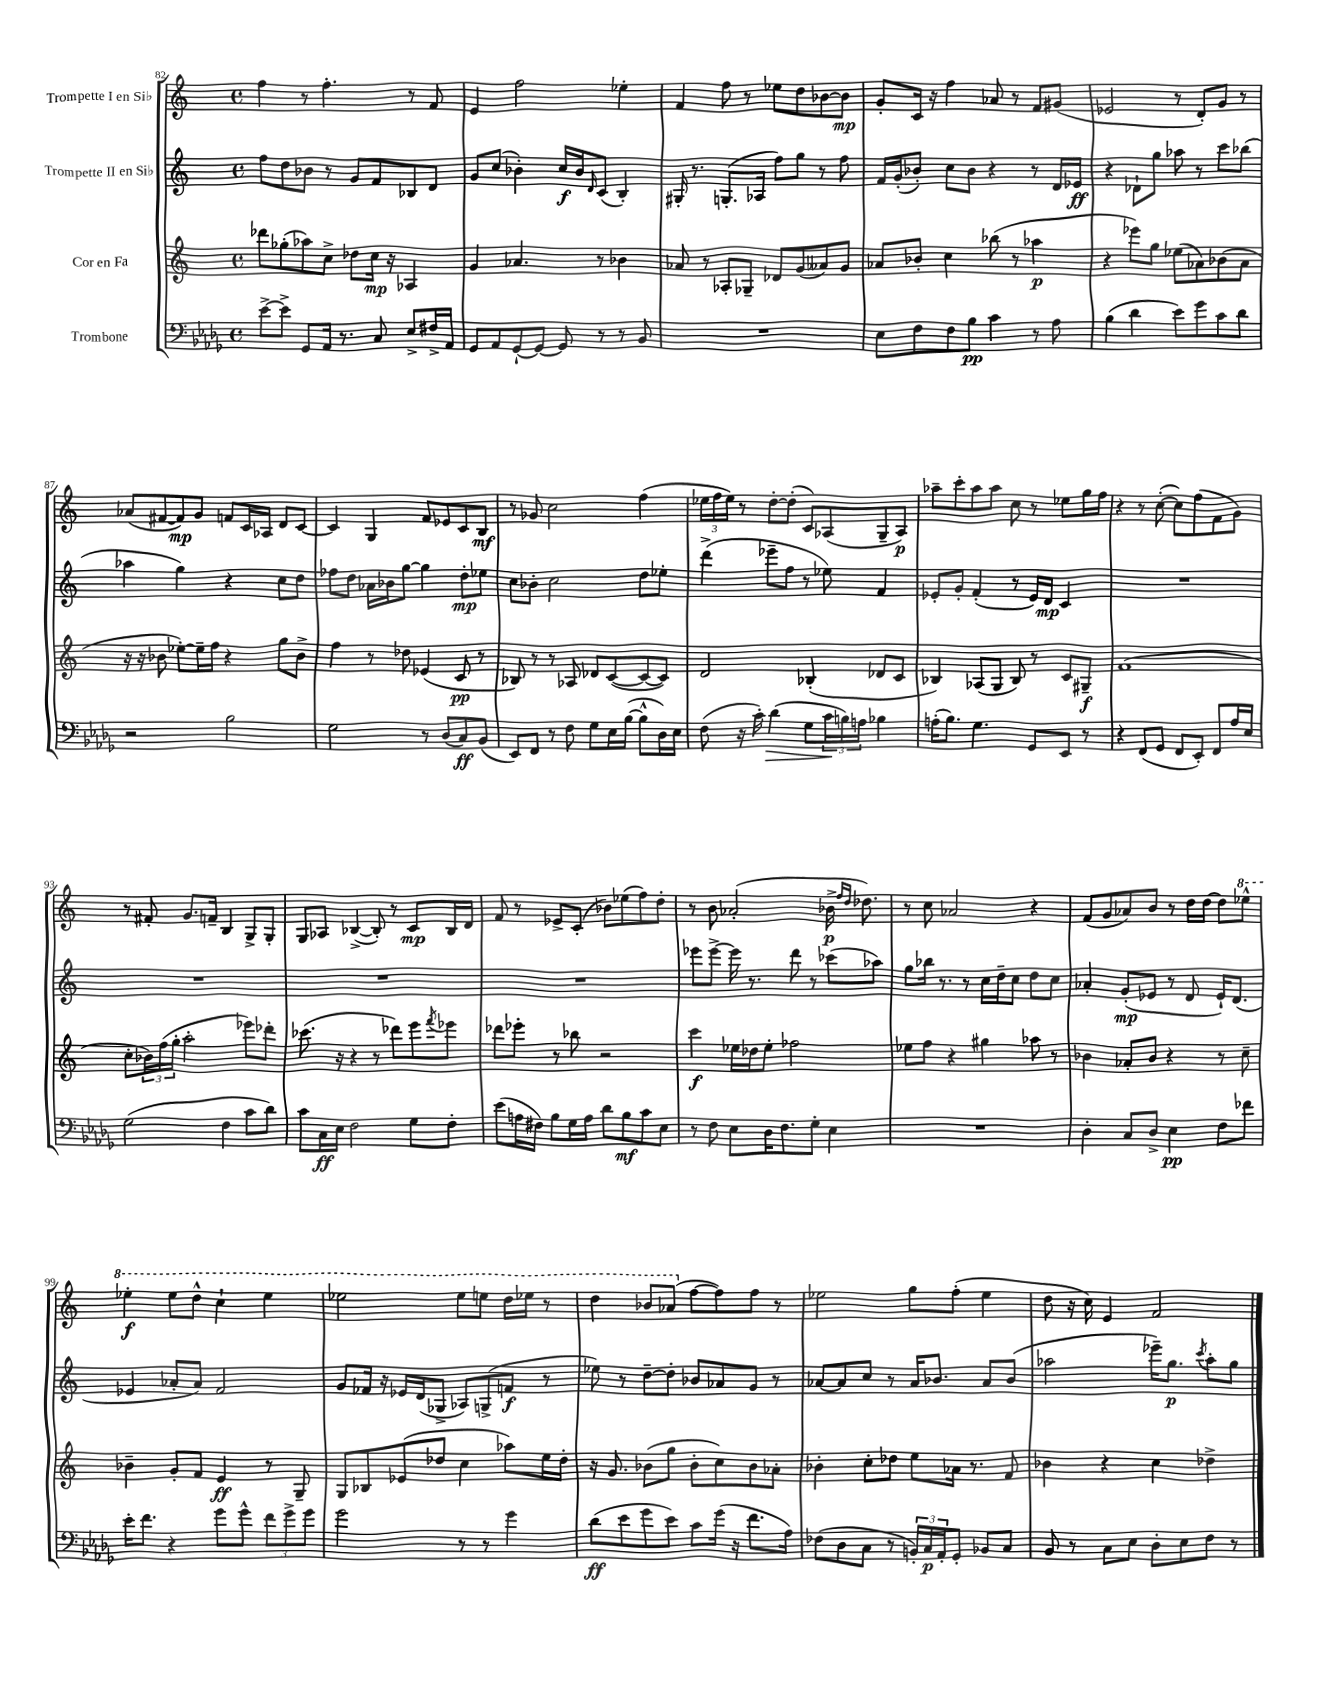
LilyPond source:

<<
\new StaffGroup <<
\new Staff = "s0" \with { instrumentName = "Trompette I en Sib" } {
    \clef treble \key c \major \defaultTimeSignature \time 4/4
    f''4 r8 f''4.-. r8 f'8 |
    e'4 f''2 ees''4-. |
    f'4 f''8 r8 ees''8 d''8 bes'8~ bes'8\mp |
    g'8-. c'16 r16 f''4 aes'8 r8 f'8 gis'8( |
    ees'2 r8 d'8-.) g'8 r8 |
    aes'8( fis'8~ fis'8\mp) g'8 f'8 c'16 aes16 d'8 c'8~ |
    c'4 g4 f'8 ees'8 c'8 b8\mf |
    r8 ges'8 c''2 f''4( |
    \tuplet 3/2 { ees''16 f''16 ees''16) } r8 d''8~-. d''8-.( c'8) aes8( g8-- aes8\p) |
    aes''8-- c'''8-. aes''8 aes''8 c''8 r8 ees''8 g''16 f''16 |
    r4 r8 c''8~-.( c''8) f''8( f'8 g'8) |
    r8 fis'8-. g'8. f'16-- b4 g8-> g8-. |
    g8 aes8 bes4~->( bes8-.) r8 c'8\mp bes16 d'16 |
    f'8 r8 ees'8-> c'8-.( bes'8) ees''8( f''8) d''8-. |
    r8 b'8 aes'2-.( bes'16->\p \grace { f''16 d''16 } des''8.) |
    r8 c''8 aes'2 r4 |
    f'8( g'8 aes'8) b'8 r8 d''16 d''16~ d''8 \ottava #1 ees'''8-^ |
    ees'''4-.\f ees'''8 d'''8-^ c'''4-! ees'''4 |
    ees'''2 ees'''8 e'''8 d'''16 ees'''16 r8 |
    d'''4 bes''8 aes''8( \ottava #0 f''8~ f''8) f''8 r8 |
    ees''2 g''8 f''8-.( ees''4 |
    d''8 r16 c''16) e'4 f'2 \bar "|." |
}
\new Staff = "s1" \with { instrumentName = "Trompette II en Sib" } {
    \clef treble \key c \major \defaultTimeSignature \time 4/4
    f''8 d''8 bes'8 r8 g'8 f'8 bes8 d'8 |
    g'8 c''8( bes'4-.) c''16\f bes'16 \grace { d'16 } c'8( b4-.) |
    gis16-. r8. g8.-.( aes16 f''8) g''8 r8 f''8 |
    f'16 g'16-.( bes'8-.) c''8 bes'8 r4 r8 d'16 ees'16\ff |
    r4 des'8-! g''8 aes''8 r8 c'''8 bes''8( |
    aes''4 g''4) r4 c''8 d''8 |
    fes''8 d''8 aes'16 bes'16 g''8~ g''4 d''8-.\mp ees''8 |
    c''8 bes'8-. c''2 d''8 ees''8-. |
    d'''4->( ees'''8-- f''8 r8 ees''8) f'4 |
    ees'8-. g'8-. f'4-.( r8 ees'16) d'16\mp c'4 |
    R1 |
    R1 |
    R1 |
    R1 |
    ees'''8 ees'''8~-> ees'''16 r8. d'''8 r8 ces'''8( aes''8) |
    g''8 bes''16 r8. r8 c''16 d''16-- c''8 d''8 c''8 |
    aes'4-. g'8-.\mp( ees'8 r8 d'8 ees'16-!) d'8.( |
    ees'4 aes'8-. aes'8) f'2 |
    g'8 fes'16 r16 ees'16 d'16( ges8-> aes8) g8->( f'8\f r8 |
    ees''8) r8 d''8~-- d''8-. bes'8 aes'8 g'8 r8 |
    aes'8~ aes'8 c''8 r8 aes'16 bes'8. aes'8 bes'8( |
    aes''2 ees'''16--) g''8.\p \acciaccatura { c'''8 } aes''8-. g''8 \bar "|." |
}
\new Staff = "s2" \with { instrumentName = "Cor en Fa" } {
    \clef treble \key c \major \defaultTimeSignature \time 4/4
    des'''8 ges''8-.( aes''8) c''8-> des''8 c''16\mp r16 aes4 |
    g'4 aes'4. r8 bes'4 |
    aes'8 r8 aes8-. ges8-- des'8 g'8( aeses'8) g'8 |
    aes'8 bes'8-. c''4 bes''8( r8 aes''4\p |
    r4 ees'''8) g''8 ees''8( aes'8) bes'8( aes'8 |
    r16 r16 bes'8 ees''8~-.) ees''16-- f''16 r4 g''8 bes'8-> |
    f''4 r8 des''8 ees'4( c'8\pp r8 |
    bes8) r8 r8 aes8 des'8 c'8~( c'8~ c'8) |
    d'2 bes4-.( des'8 c'8 |
    bes4) aes8( g8 bes8) r8 c'8 gis8--\f |
    f'1( |
    c''8-. \tuplet 3/2 { bes'16) f''16( g''16-. } a''2-. ees'''8) des'''8-. |
    ces'''8.( r16 r4 r8 des'''8) e'''8 \acciaccatura { f'''8 } ees'''8 |
    des'''8 ees'''8-. r8 bes''8 r2 |
    c'''4\f ees''16 des''16 ees''8-. fes''2 |
    ees''8 f''8 r4 gis''4 aes''8 r8 |
    bes'4 aes'8-. bes'8 r4 r8 c''8-- |
    bes'4-- g'8-. f'8 e'4\ff r8 g8-- |
    g8 bes8 ees'8( des''8 c''4 aes''8) e''16 des''16-. |
    r16 g'8. bes'8( g''8 bes'8-. c''8) bes'8 aes'8-. |
    bes'4-. c''8-. des''8 e''8 aes'16 r8. f'8 |
    bes'4 r4 c''4 des''4-> \bar "|." |
}
\new Staff = "s3" \with { instrumentName = "Trombone" } {
    \clef bass \key des \major \defaultTimeSignature \time 4/4
    ees'8~-> ees'8-> ges,8 aes,16 r8. c8 ees8-> fis16-> aes,16 |
    ges,8 aes,8 ges,8~-! ges,8~ ges,8 r8 r8 bes,8 |
    R1 |
    ees8 f8 f8 bes8\pp c'4 r8 aes8 |
    bes4( des'4 ees'8) ges'8 c'8 des'8 |
    r2 bes2 |
    ges2 r8 des8( c8\ff) bes,8( |
    ees,8) f,8 r8 f8 ges8 ees16 bes16~( bes8-^ des16) ees16 |
    f8( r16 c'16-.) des'4\>( ges8 \tuplet 3/2 { c'16\! b16) a16 } bes4 |
    a16-.( bes8.) ges4. ges,8 ees,8 r8 |
    r4 f,8( ges,8 f,8 ees,8-.) f,8 aes16 ees16 |
    ges2( f4 c'8 des'8) |
    c'8 c16\ff ees16 f2 ges8 f8-. |
    ees'8( a16 fis16) bes8 ges16 a16 des'8 bes8\mf c'8 ees8 |
    r8 f8 ees8 des16 f8. ges8-. ees4 |
    R1 |
    des4-. c8 des8-> ees4\pp f8 fes'8 |
    ees'16-. f'8. r4 ges'8 ges'8-^ \tuplet 3/2 { f'8 ges'8-> ges'8 } |
    ges'2 r8 r8 ges'4 |
    des'8\ff( ees'8 ges'8 ees'8) c'8 ges'16( r16 f'8. aes16) |
    fes8( des8 c8 r8 \tuplet 3/2 { b,16-.) c16\p aes,16-. } ges,8-. bes,8 c8 |
    bes,8 r8 c8 ees8 des8-. ees8 f8 r8 \bar "|." |
}
>>
>>
\layout { \context { \Score currentBarNumber = #82 } }
